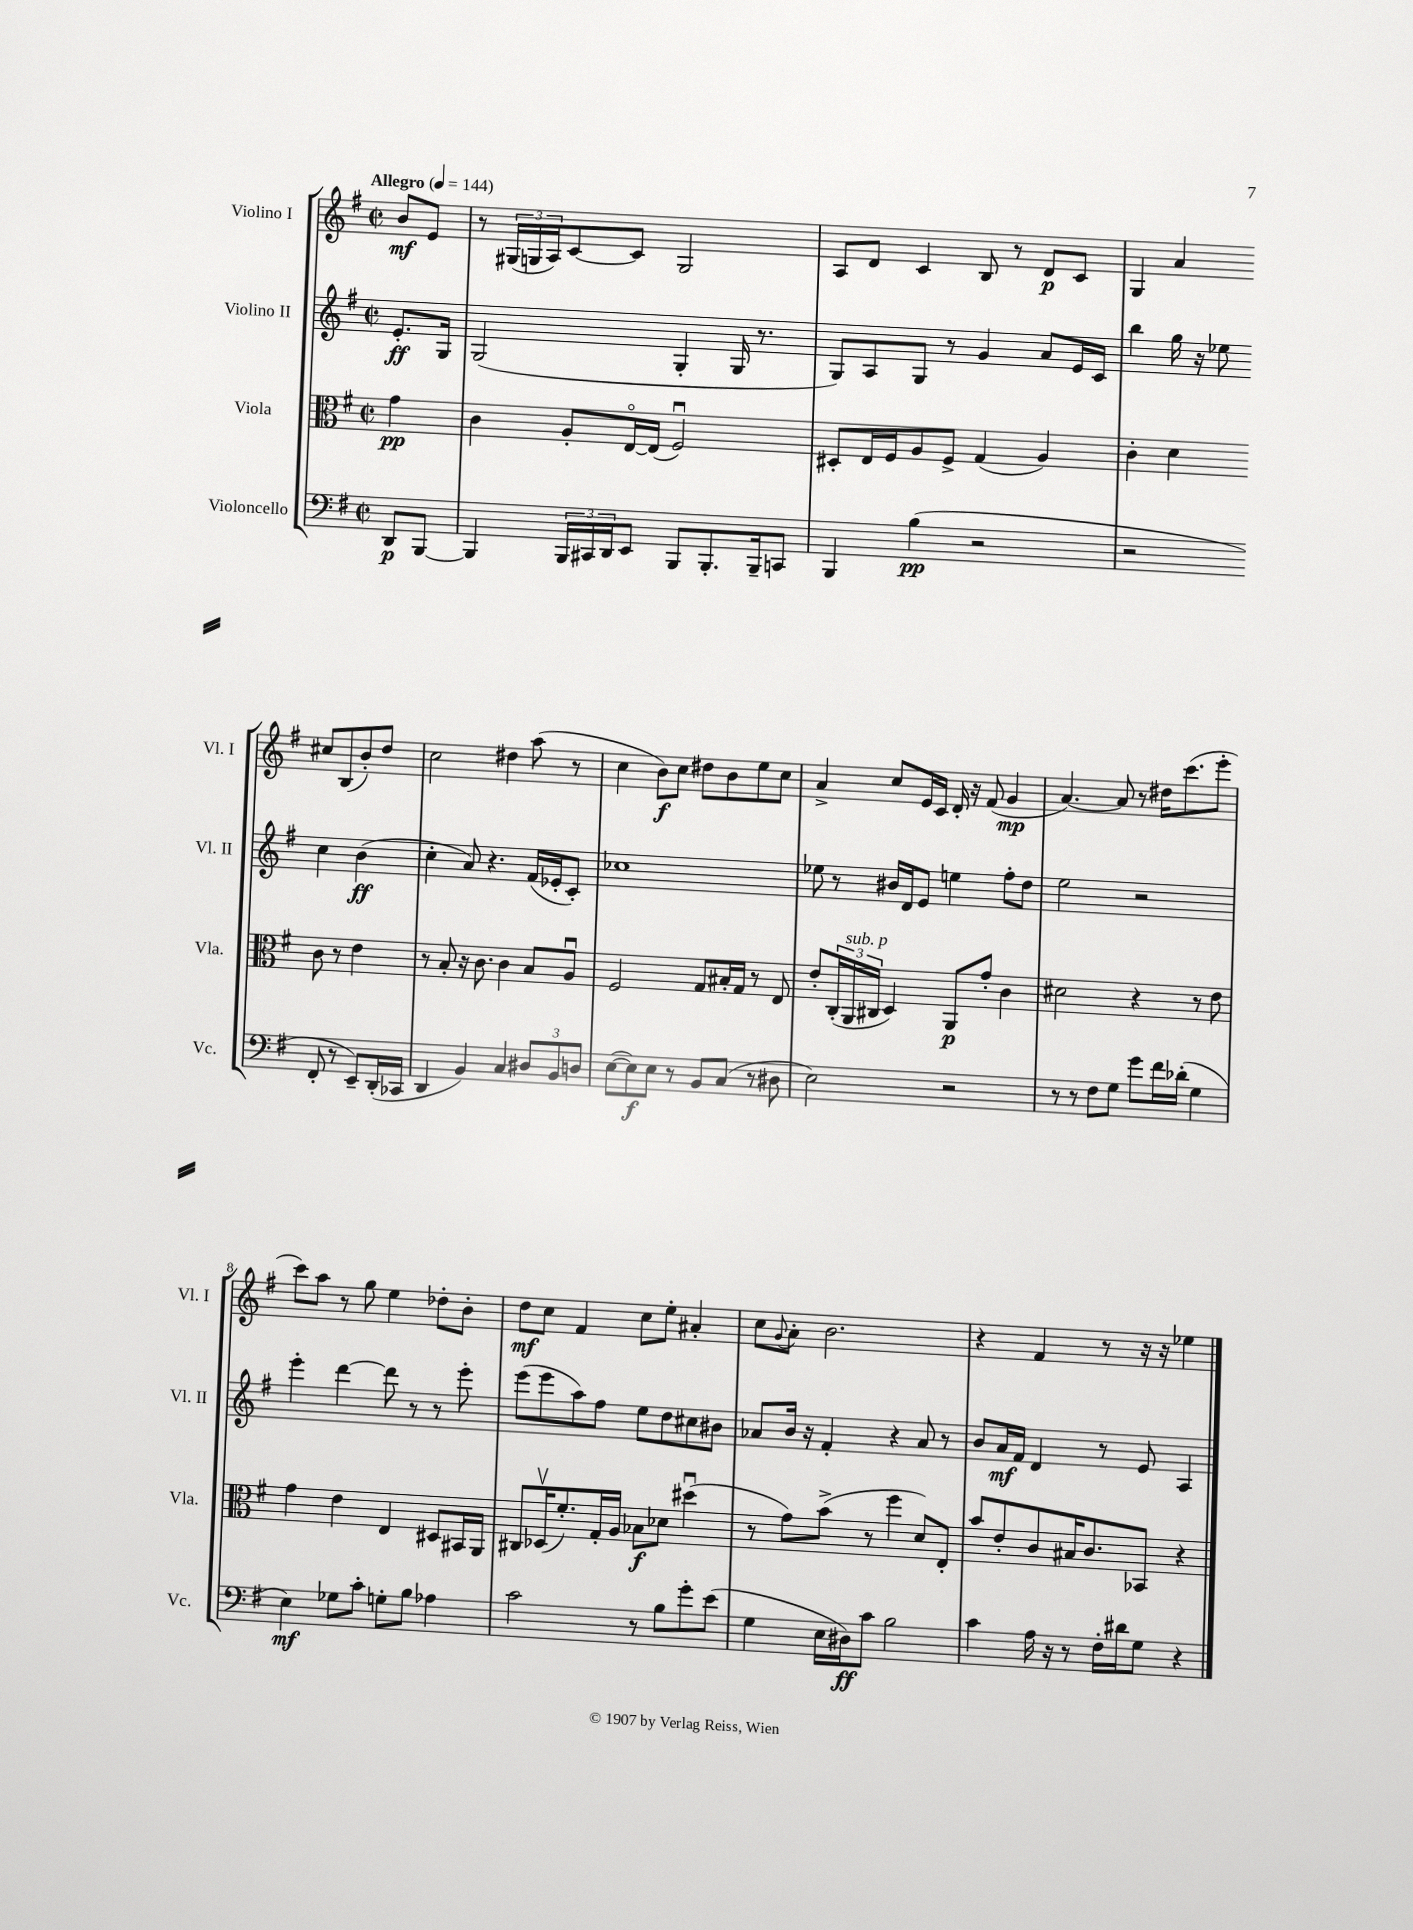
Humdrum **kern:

**kern	**kern	**kern	**kern
*staff4	*staff3	*staff2	*staff1
*clefF4	*clefC3	*clefG2	*clefG2
*k[f#]	*k[f#]	*k[f#]	*k[f#]
*M2/2	*M2/2	*M2/2	*M2/2
*met(c|)	*met(c|)	*met(c|)	*met(c|)
*MM144	*MM144	*MM144	*MM144
8DD	4g	8.e'	8b
[8BBB	.	.	8e
.	.	16G	.
=	=	=	=
4BBB]	4c	(2G	8r
.	.	.	(24G#
.	.	.	24G
.	.	.	24A)
24BBB	8A'	.	[8c
24CC#	.	.	.
24DD	.	.	.
8EE	[16Eo	.	8c]
.	(16E]	.	.
8BBB	2F#u)	4G'	2G
8.BBB'	.	.	.
.	.	16G	.
16BBB~	.	8.r	.
8CC	.	.	.
=	=	=	=
4BBB	8D#'	8G)	8A
.	16E	8A	8d
.	16F#	.	.
(4B	8A	8G	4c
.	8F#^	8r	.
2r	(4G	4g	8B
.	.	.	8r
.	4A)	8a	8d
.	.	16e	8c
.	.	16c	.
=	=	=	=
2r	4c'	4bb	4G
.	4d	16gg	4a
.	.	16r	.
.	.	8ee-	.
8FF#'	8c	4cc	8cc#
8r	8r	.	(8B
8EE~)	4e	(4b	8b')
(16DD'	.	.	8dd
16CC-	.	.	.
=	=	=	=
4DD	8r	4cc'	2cc
.	8B'	.	.
4BB)	16r	8a)	.
.	8.c	.	.
.	.	4.r	.
4C	4c	.	4dd#
12D#	8B	(16f#	(8aa
.	.	16e-'	.
12BB	.	.	.
.	8Au	8c')	8r
12D	.	.	.
=	=	=	=
([8E	2F#	1cc-	4cc
8E])	.	.	.
8E	.	.	8b)
8r	.	.	8cc
8BB	8G	.	8dd#
(8C	16B#'	.	8b
.	16G	.	.
8r	8r	.	8ee
8D#	8E	.	8cc
=	=	=	=
2E)	8e'	8ee-	4a^
.	(24C'	8r	.
.	24AA	.	.
.	24C#	.	.
.	4D)	16b#	8cc
.	.	16d	.
.	.	8e	16e
.	.	.	16c
2r	8AA	4ee	16d'
.	.	.	16r
.	8g'	.	(8f#
.	4c	8ff#'	4g
.	.	8dd	.
=	=	=	=
8r	2d#	2ee	[4.a)
8r	.	.	.
8F#	.	.	.
8G	.	.	8a]
8g	4r	2r	8r
16f#	.	.	16dd#
(16d-'	.	.	(8.ccc
4G	8r	.	.
.	8e	.	8eee'
=	=	=	=
4E)	4g	4eee'	8ccc)
.	.	.	8aa
8G-	4e	[4ddd	8r
8c'	.	.	8gg
8G'	4E	8ddd]	4ee
8B	.	8r	.
4A-	8D#	8r	8dd-'
.	16BB#	8eee'	8b'
.	16AA	.	.
=	=	=	=
2c	8C#	(8eee	8dd
.	(16D-v	8eee	8cc
.	8.f#')	.	.
.	.	8aa)	4f#
.	16G'	8ff#	.
.	16A	.	.
8r	8B-	8ee	8cc
8B	8d-	8dd	8ee'
8g'	(4dd#u	8cc#	4a#'
(8e	.	8b#	.
=	=	=	=
4G	8r	8a-	8cc
.	.	.	8qqg
.	8g)	16b	8a'
.	.	16r	.
16E	(8b^	4f#'	2.b
16D#)	.	.	.
8c	8r	.	.
2B	4ff#	4r	.
.	8d)	8a-	.
.	8E'	8r	.
=	=	=	=
4c	8b	8b	4r
.	8e'	16a	.
.	.	16f#	.
16A	8c	4d	4f#
16r	.	.	.
8r	16B#	.	.
.	8.c	.	.
16F#'	.	8r	8r
16d#	.	.	.
8G	8BB-	8e	16r
.	.	.	16r
4r	4r	4A	4ee-
==	==	==	==
*-	*-	*-	*-
